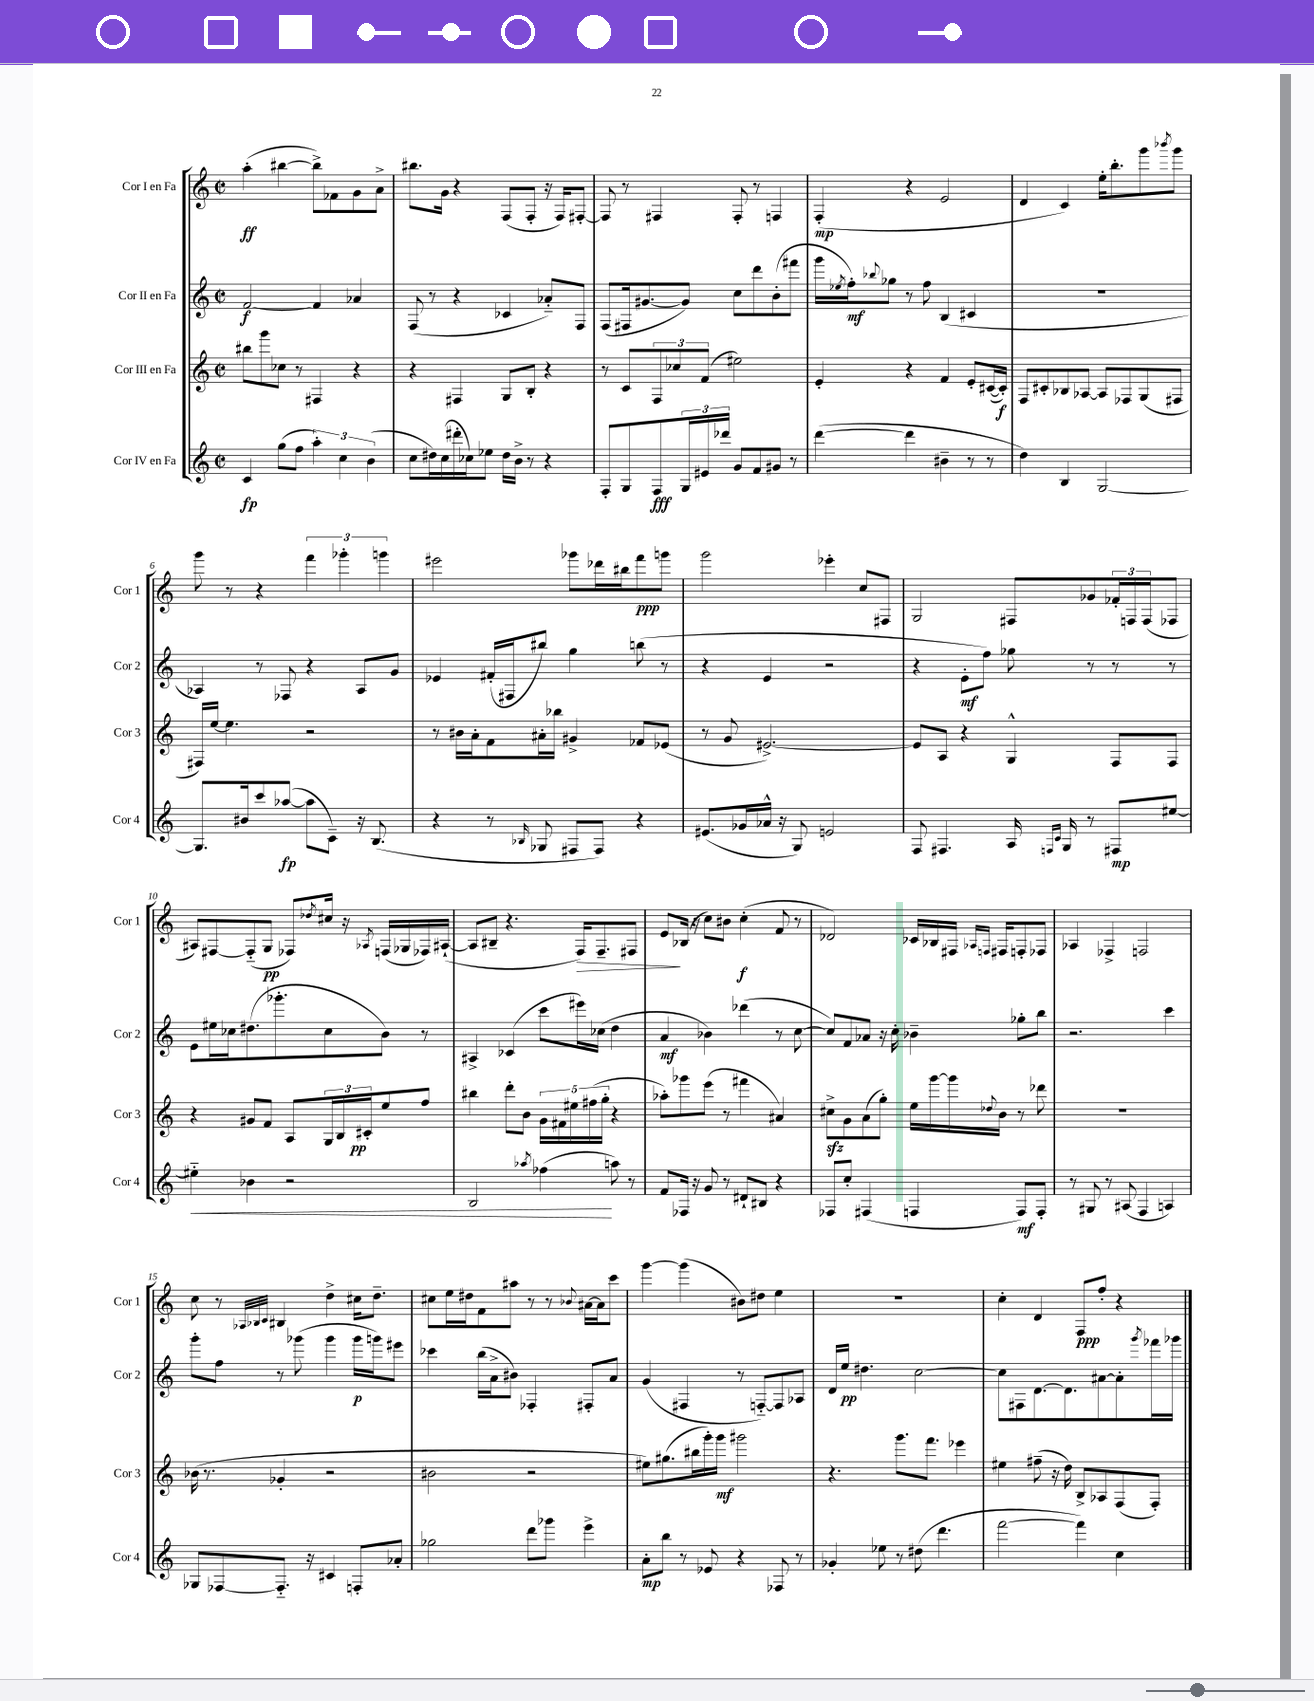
<<
\new StaffGroup <<
\new Staff = "s0" \with { instrumentName = "Cor I en Fa" shortInstrumentName = "Cor 1" } {
    \clef treble \key c \major \defaultTimeSignature \time 2/2
    a''4-.\ff( bis''4~ bis''8->) fes'8 g'8 a'8-> |
    bis''8. g'16 r4 f8( f8-. r16 f16) fis8~-. |
    fis8 r8 fis4 fis8-. r8 f4 |
    f4-.\mp( r4 e'2 |
    d'4 c'4) e''16-. b''8.-. g'''8 \acciaccatura { bes'''8 } g'''8 |
    g'''8 r8 r4 \tuplet 3/2 { f'''4 ges'''4-. g'''4 } |
    eis'''2 ges'''8 des'''16 bis''16 f'''8\ppp g'''8 |
    g'''2 ees'''4-. c''8 fis8 |
    g2 fis8 ges'8 \tuplet 3/2 { fes'16-. f16 f16( } fes8 |
    ais8) fis8~ fis8-_( g8\pp fes8) \acciaccatura { des''8 } cis''16 r16 \acciaccatura { aes8 } f16( ges16 fes16) ais16~-!( |
    ais8 bis8-- r4. f16\>) f8.-- fis8 |
    e'8\! bes16( r16 c''8) bis'8 c''4-.\f( f'8 r8 |
    des'2) ces'16 bes16 fis16 \grace { aes16 f16 } fis16 f8-. fes8 |
    aes4 fes4-> f2 |
    c''8 r8 \grace { aes32 bes32 c'32 } bis4 d''4-> cis''16 d''8.-- |
    cis''8 e''16 dis''16 f'8 ais''8 r8 r8 \appoggiatura { bes'8 } ais'16~ ais'16 c'''8 |
    g'''4~ g'''4( bis'8) dis''8 e''4 |
    R1 |
    c''4-. d'4 f8\ppp f''8-. r4 \bar "|." |
}
\new Staff = "s1" \with { instrumentName = "Cor II en Fa" shortInstrumentName = "Cor 2" } {
    \clef treble \key c \major \defaultTimeSignature \time 2/2
    f'2~\f f'4 aes'4 |
    f8( r8 r4 ces'4 aes'8-_) f8 |
    f8( fis16 gis'8.~ gis'8) c''8 d'''8 b'8-.( fis'''8 |
    g'''16 \acciaccatura { ees''8 } f''16-.\mf) \appoggiatura { bes''8 } ges''8 r8 f''8 b4( cis'4 |
    R1 |
    aes4) r8 fes8 r4 aes8 g'8 |
    ees'4 fis'16-.( fis16 bis''8) g''4 b''8( r8 |
    r4 e'4 r2 |
    r4 e'8-.\mf f''8) ges''8 r8 r8 r8 |
    e'8 eis''16 ces''16 dis''8.( ges'''8.-. ces''8 b'8) r8 |
    ais4-> ces'4( c'''8 eis'''16) ces''16( d''4 |
    a'4\mf bes'4) des'''4( r8 c''8~ |
    c''8) f'8 aes'8 r16 c''16-. bes'4-- ges''8-. b''8 |
    r2. c'''4 |
    g'''8-. f''8 r8 ges'''8( ges'''4 ges'''16\p g'''16) eis'''8 |
    ces'''4 b''16( a'16-> bis'8) fes4-. fis8-. a'8 |
    g'4( fis4 r8 f8~-_) f8 aes8 |
    d'16 e''16\pp dis''4. c''2~ |
    c''8 fis8 d'8.~ d'8. ais'8~ ais'8-. \acciaccatura { g'''8 } fes'''16 ges'''16 \bar "|." |
}
\new Staff = "s2" \with { instrumentName = "Cor III en Fa" shortInstrumentName = "Cor 3" } {
    \clef treble \key c \major \defaultTimeSignature \time 2/2
    bis''8 g'''8 ces''8 r8 fis4 r4 |
    r4 fis4 g8 b8-. r4 |
    r8 c'8 \tuplet 3/2 { f8 ces''8 f'8( } eis''2) |
    e'4-. r4 f'4 e'8-. cis'16~( cis'16-.\f) |
    f8 cis'8-. bes8 aes8~ aes8 fes8 g8( fis8 |
    fis16) e''16~ e''4. r2 |
    r8 bis'16 a'16-. f'8 ais'16-. bes''16 gis'4-> fes'8 ees'8( |
    r8 g'8 eis'2.~->) |
    eis'8 a8 r4 g4-^ f8 f8 |
    r4 gis'8 f'8 a8 \tuplet 3/2 { g16 b16 cis'16-.\pp } e''8 f''8 |
    bis''4 d'''8-. b'8 \tuplet 5/4 { g'16 fis'16 eis''16 fis''16( g''16-. } r4 |
    aes''8-.) ges'''8 e'''8( r8 fis'''4 ais'4) |
    cis''8->\sfz g'8 a'8( g''8-.) e''16 g'''16~ g'''16 \appoggiatura { des''8 } b'16 r8 des'''8 |
    R1 |
    bes'16( r8. ges'4-. r2 |
    bis'2 r2 |
    eis''8) gis''8.( bis''16 g'''16-.) g'''16\mf gis'''2 |
    r4. g'''8. f'''8. ees'''4 |
    eis''4 fis''8--( r16 d''16) b8-> aes8 f8( f8-.) \bar "|." |
}
\new Staff = "s3" \with { instrumentName = "Cor IV en Fa" shortInstrumentName = "Cor 4" } {
    \clef treble \key c \major \defaultTimeSignature \time 2/2
    c'4\fp g''8( f''8 \tuplet 3/2 { a''4-.) c''4 b'4( } |
    c''8 dis''16) c''16( dis'''16-. ces''16) ees''8 dis''16 b'16-> r8 r4 |
    f8-. g8 f8\fff \tuplet 3/2 { g16 eis'16 des'''16 } g'8 f'8 gis'8 r8 |
    d'''4~( d'''4 bis'4-- r8 r8 |
    d''4) b4 g2~ |
    g8. bis'16 c'''8 aes''8~\fp( aes''8 c'8--) r16 b8.( |
    r4 r8 \grace { bes16 } ges8 fis8 fis8) r4 |
    eis'8.( ges'16 aes'16-^ r16 g8) e'2 |
    f8 fis4. a16 \grace { f16 c'16 } g16 r8 fis8\mp eis''8~ |
    eis''4-_\< bes'4 r2 |
    b2 \acciaccatura { aes''8 } fes''4\!( a''8) r8 |
    f'8 fes16 r16 g'8 r8 dis'8-! bis8 r4 |
    fes8 c''8-. fis4( f4 f8\mf) f8-. |
    r8 gis8 r8 ais8( f4 a4) |
    ges8 fes8~ fes8.-_ r16 cis'4 f8-. aes'8-. |
    ges''2 d'''8 ges'''8 e'''4-> |
    a'8-.\mp b''8 r8 ees'8 r4 fes8 r8 |
    ges'4-. ees''8 r8 dis''8( d'''4. |
    f'''2~ f'''4) c''4 \bar "|." |
}
>>
>>
